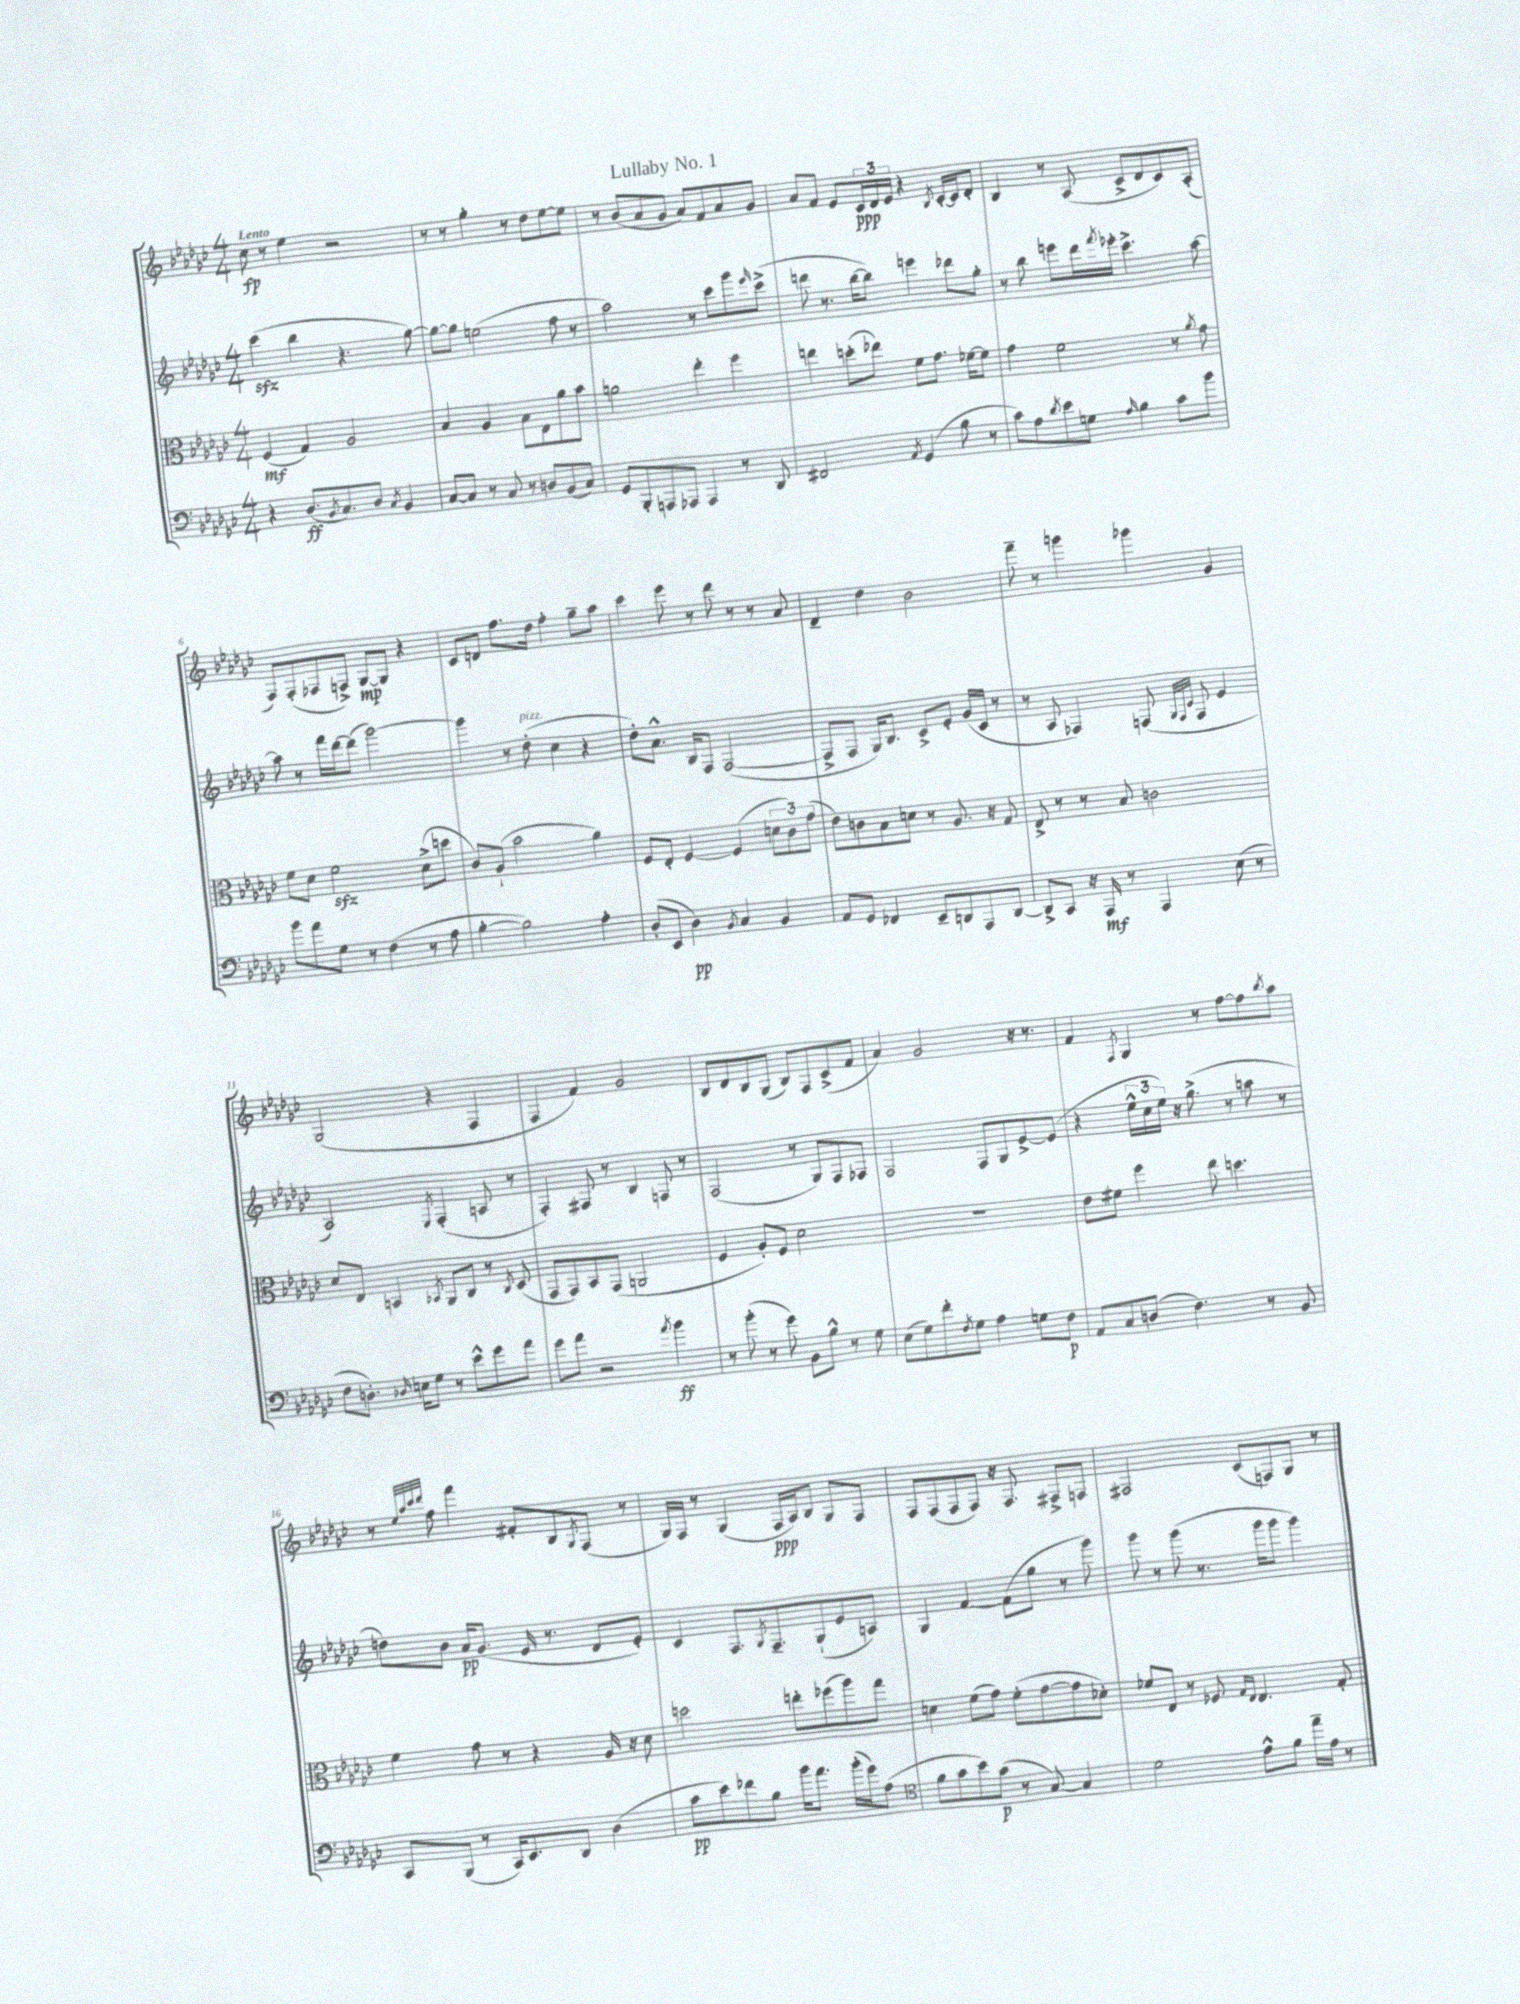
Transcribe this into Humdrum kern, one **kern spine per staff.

**kern	**kern	**kern	**kern
*staff4	*staff3	*staff2	*staff1
*clefF4	*clefC3	*clefG2	*clefG2
*k[b-e-a-d-g-c-]	*k[b-e-a-d-g-c-]	*k[b-e-a-d-g-c-]	*k[b-e-a-d-g-c-]
*M4/4	*M4/4	*M4/4	*M4/4
4r	(4F/	(4ccc-\	8cc-\
.	.	.	8r
(8.D-/L	4G-/)	4bb-\	4ee-\
8qBB-/	.	.	.
8.C-/)	.	.	.
.	2A-/	4.r	2r
8D-/J	.	.	.
8qC-/	.	.	.
4BB-/	.	.	.
.	.	[8gg-\)	.
=	=	=	=
[8C-/L	4B-/	8gg-\_L	8r
8C-/]J	.	8gg-\]J	8r
8r	4A-/	(2ee\	4gg-'\
8C-/	.	.	.
8r	8B-\L	.	8r
8D/L	8E-\	.	8dd-\L
(8BB-/	8a-\	8ff\	[8ee-\
8C-/J)	8b-\J	8r	8ee-\]J
=	=	=	=
8GG-/L	2a\	2aa-\)	8r
8BBB-'/	.	.	(8b-/L
8AAA/	.	.	8a-/
8AAA-/J	.	.	8g-/J
4AAA-/	4ee-'\	8r	8a-/L)
.	.	8ccc-\L	8f/
8r	4ff\	8ggg-\	8a-/
.	.	16qqeee-/	.
8DD-/	.	(8ccc-^\J	8g-/J
=	=	=	=
2FF#/	4ee\	8ddd\	8a-/L
.	.	8.r	8f/J
.	(8dd'\L	.	8e-/L
.	.	[16bb-\LK	.
.	8ee-\J)	8bb-\]J)	24c-/L
.	.	.	24d-/
.	.	.	24e-/JJ
8qAA-/	.	.	.
(4GG-/	8f\L	4eee\	4r
.	8.g-\J	.	.
.	.	.	8qB-/
8B-\	.	8ddd-\L	[16c-'/LL
.	[16f-\LK	.	16c-/]J
8r	8f-\]J	8gg-'\J	8d-'/J
=	=	=	=
8c-\L)	4g-\	8r	4B-/
8A-\	.	8bb-\	.
8qd-/	.	.	.
8e-\	2f\	8eee\L	8r
8G\J	.	16ddd-\L	(8A-/
.	.	8qfff/	.
.	.	16eee-'\JJ	.
16qqA-/	.	.	.
4B-\	.	4.ccc-^\	8c-^/L
.	.	.	8d-/
8c-\L	8r	.	8c-/)
.	8qa-/	.	.
8b-\J	8g-\	[8aa-\	(8A-'/J
=	=	=	=
8b-\L	8f\L	8aa-\]	8F/L)
8a-\	8d-\J	8r	(8F'/
8G-\J	2f\	16fff\LL	8F-/
.	.	[16ddd-\J	.
8r	.	(8ddd-\]J	8F^/J)
(4F\	.	[2ggg-\)	[8G-/L
.	.	.	8G-/]J
8r	(8d-^\L	.	4r
8A-\	8dd\J	.	.
=	=	=	=
[4B-'\	8c-/L)	4ggg-\]	8c-/L
.	(8A-`/J	.	8d/J
2B-\])	2b-\	8r	8.ff\L
.	.	(8dd-'\	.
.	.	.	16dd-\Jk
.	.	4cc-\	4ff'\
4A-'\	4a-\)	4r	8gg-~\L
.	.	.	8aa-\J
=	=	=	=
(8D-'/L	8F/L	8dd-'\L)	4ccc-\
8EE-/J	8E-'/J	8.a-^^\J	.
4D-\)	[4F/	.	8eee-\
.	.	16B-/LK	.
.	.	8F/J	8r
8qBB-/	.	.	.
4C-/	(4F/]	([2F/	8ddd-\
.	.	.	8r
4BB-/	12d\L	.	8r
.	12c-\)	.	.
.	.	.	8a-/
.	(12g-\J	.	.
=	=	=	=
8AA-/L	8e-\L)	8F^/]L	4d-~/
8GG-/J	8c\	8F/J	.
4FF-/	8B-\	16G-/LK)	4dd-\
.	.	8.B-/J	.
.	8d\J	.	.
8EE-~/L	8r	8c-^/L	2b-\
8DD/	8.A-/	8e-'/J	.
8AAA-/	.	(16g-/LL	.
.	16r	16c-/JJ	.
[8DD/J	8G-/	8r	.
=	=	=	=
8DD^/]L	8E-^/	8r	8fff~\
8CC-/J	8r	8A-/	8r
16r	8r	4F-/)	4ggg\
16AAA-/	.	.	.
8r	8B-/	.	.
4AAA-/	2c\	(8F/	4ggg-\
.	.	32qqG-/LLL	.
.	.	32qqF/	.
.	.	32qqc-/JJJ	.
.	.	8F/	.
(8E-\	.	4e-/	4g-/
8r	.	.	.
=	=	=	=
8F\L	8d-/L	2A-/)	(2G-/
8.D'\J)	8E-/J	.	.
.	4BB/	.	.
16qqD-/	.	.	.
16E\LK	.	.	.
8G-\J	.	.	.
.	8qBB-/	8qE-/	.
8r	8AA-/L	(4F'/	4r
8e-^^\L	8C-/J	.	.
8g-\	8r	8A/	4F/
.	8qC-/	.	.
8a-\J	(8D-/	8r	.
=	=	=	=
8g-\L	8GG-/L	4F'/)	4F/
8a-\J	8GG-/)	.	.
2r	8BB-/	8F#/	4f/)
.	(8GG-/J	8r	.
.	2AA/	4B-/	2g-/
8qa-/	.	.	.
4b-\	.	8F/	.
.	.	8r	.
=	=	=	=
8r	4F/	(2F/	8B-/L
(8b-'\	.	.	8d-/
8r	8A-'/L)	.	8B-/
8g-\)	8F/J	.	(8G-/J
8BB-\L	2d-\	8r	8B-/L)
8B-^^\J	.	8G-/L)	8F/
8r	.	8F/	(8c-^/
8G-\	.	8F-/J	8f/J
=	=	=	=
(8E-\L	1r	2F/	4a-/)
8G-\)	.	.	.
8f'\	.	.	2g-/
8qF/	.	.	.
8G-\J	.	.	.
4A-\	.	8F/L	.
.	.	8G-/	.
8G\L	.	[8e-^/	16r
.	.	.	8.r
8F\J	.	(8e-/]J	.
=	=	=	=
8AA-/L	8e-\L	4r	4f/
8C-/	8f#\J	.	.
.	.	.	8qF/
(8D/J	4ff\	24ee-^^\LL	4G-/
.	.	24cc-\	.
.	.	24ee-\JJ)	.
4.F\)	.	16r	.
.	.	(8.gg-^\	.
.	8ee-\	.	8r
.	4.dd\	8r	[8ff\L
8r	.	8aa\	8ff\]
.	.	.	8qbb-/
8BB-/	.	8r	8aa-\J
=	=	=	=
8CC-/L	4f\	8dd\L)	8r
.	.	.	32qqee-/LLL
.	.	.	32qqaa-/
.	.	.	32qqccc-/
.	.	.	32qqddd-/JJJ
(8BBB-/J	.	8b-\J	8ff\
8r	8g-\	16a-/LK	4fff\
.	.	(8.g-/J	.
16CC-/LK)	8r	.	.
8.EE-/	.	.	.
.	4r	16e-/	8f#'/L
.	.	8.r	.
8DD-/J	.	.	8B-/
.	.	.	8qG-/
(4D-\	16A-/	8d-/L	(8F/J
.	16r	.	.
.	8d-\	8e-'/J)	8r
=	=	=	=
8c-\L	2dd\	4c-/	16G-/LL)
.	.	.	16F/JJ
8e-\)	.	.	8r
8f-\	.	8.F/L	(4G-/
8B-\J	.	.	.
.	.	8qG-/	.
.	.	8.F~/	.
16b-\LK	8ee'\L	.	16F/LL
8.a-\J	.	.	16A-/J)
.	(8ff-\	(8G-`/	8B-/J
(16b-'\LL	8aa-\)	8e-/	8G-/L
16g-\J)	.	.	.
(8A-\J	8gg-\J	8A/J)	8F/J
=	=	=	=
*clefC4	*	*	*
8f\L	4d\	4G-/	8F/L
8g-\	.	.	(8F/
8b-\)	(8f\L	[4f/	8F/
(8g-\J	8g-\J)	.	8F/J)
8r	(8f'\L	(8f\]L	16r
.	.	.	8.F/
[8G-/)	[8g-\	8gg-\J	.
4G-/]	8g-\]	8r	8F#^/L
.	8d-'\J)	8ggg-\)	8F/J
=	=	=	=
2d-\	8f-/L	8ggg-\	2F#/
.	8E-/J	8r	.
.	8r	(8ggg-\	.
.	8F-/	8.r	.
.	16qqG-/LL	.	.
.	16qqE-/JJ	.	.
8e-^^\L	4.E-/	.	(8c-/L
.	.	16ggg-\LK	.
8f\J	.	8ggg-\J	8F/)
16ee-~\LL	.	4ggg-\)	8G-/J
16e-\JJ	.	.	.
8r	8G-'/	.	8r
==	==	==	==
*-	*-	*-	*-
